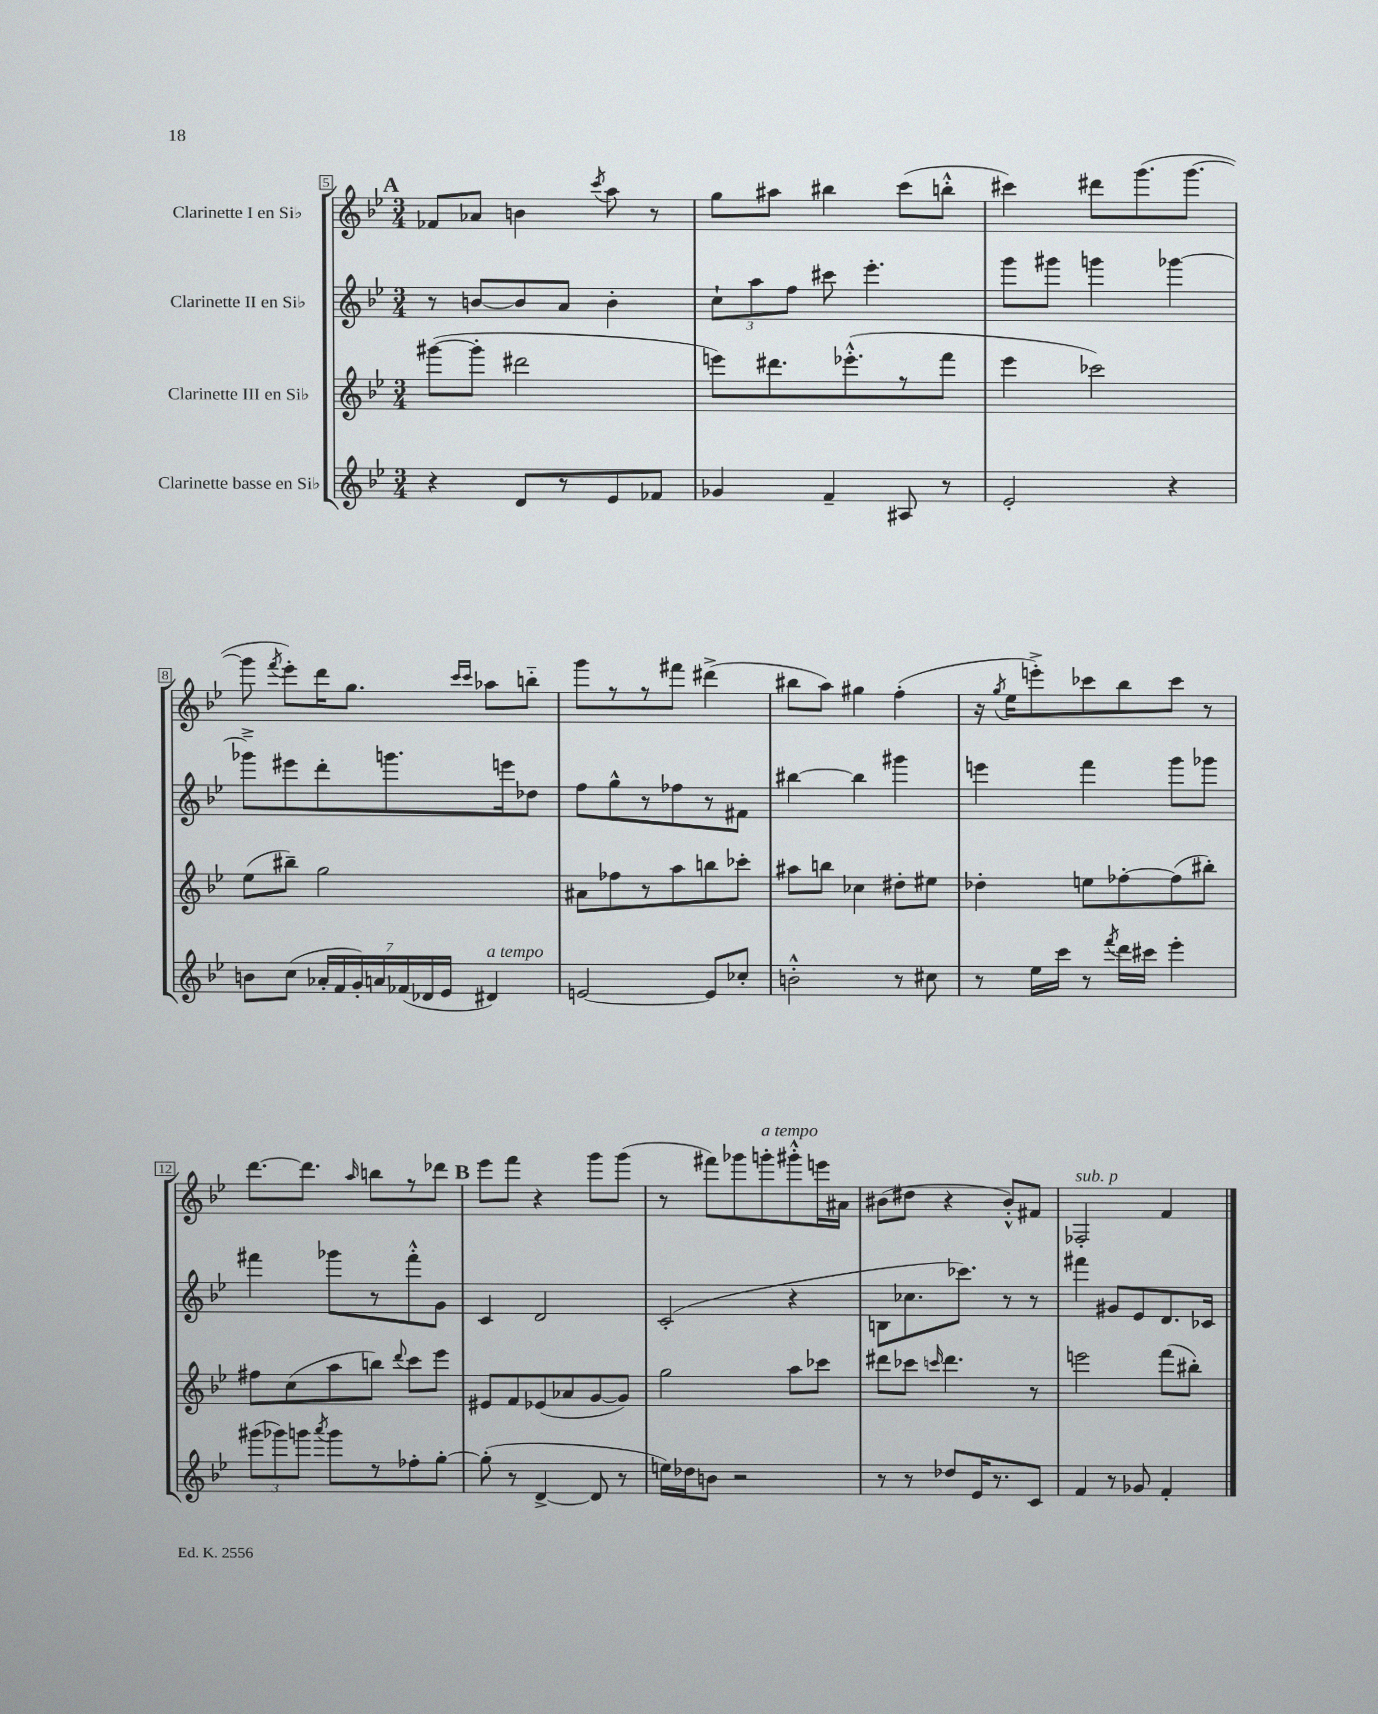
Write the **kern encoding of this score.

**kern	**kern	**kern	**kern
*part4	*part3	*part2	*part1
*staff4	*staff3	*staff2	*staff1
*I"Clarinette basse en Si♭	*I"Clarinette III en Si♭	*I"Clarinette II en Si♭	*I"Clarinette I en Si♭
*clefG2	*clefG2	*clefG2	*clefG2
*k[b-e-]	*k[b-e-]	*k[b-e-]	*k[b-e-]
*M3/4	*M3/4	*M3/4	*M3/4
!!LO:REH:place=s1:t=A
=5	=5	=5	=5
4r	([8ggg#X\L	8r	8f-X/L
.	8ggg#'\J]	[8bn/L	8a-X/J
8d/L	2ddd#X\	8b/]	4bn\
8r	.	8a/J	.
.	.	.	8qccc/
8e-/	.	4b'\	8aa\
8f-X/J	.	.	8r
=6	=6	=6	=6
4g-X/	8eeen\L)	12cc`\L	8gg\L
.	.	12aa\	.
.	8.ddd#X\	.	8aa#X\J
.	.	12ff\J	.
4f~/	.	8ccc#X\	4bb#X\
.	(8.eee-X'^^\	.	.
.	.	4.eee-'\	.
8A#X/	8r	.	(8ccc\L
8r	8fff\J	.	8bbn'^^\J
=7	=7	=7	=7
2e-'/	4eee-\	8ggg\L	4ccc#X\)
.	.	8ggg#X\J	.
.	2ccc-X\)	4gggn\	8ddd#X\L
.	.	.	(8.ggg\
4r	.	[4ggg-X\	.
.	.	.	[8.ggg\J
!!LO:LB:g=z
=8	=8	=8	=8
8bn\L	(8ee-\L	8ggg-X~^\L]	8ggg\]
.	.	.	8qfff/
(8cc\J	8bb#X~\J)	8eee#X\	8eee-'\L)
28a-X'/LL	2gg\	8ddd'\	16ddd\K
28f/	.	.	.
.	.	.	8.gg\J
28g'/)	.	.	.
28an/	.	.	.
.	.	8.gggn\	.
(28f-X/	.	.	.
28d-X/	.	.	.
28e-/JJ	.	.	.
.	.	.	16qqccc/LL
.	.	.	16qqccc/JJ
!LO:TX:a:i:t=a tempo	!	!	!
4d#X/)	.	.	8aa-X\L
.	.	16eeen\k	.
.	.	8dd-X\J	8bbn\J
=9	=9	=9	=9
[2en/	8a#X\L	8ff\L	8ggg\L
.	8ff-X\	8gg^^\	8r
.	8r	8r	8r
.	8aa\	8ff-X\	8fff#X\J
8e/L]	8bbn\	8r	(4ddd#X^\
8cc-X'/J	8ccc-X'\J	8f#X\J	.
=10	=10	=10	=10
2bn'^^\	8aa#X\L	[4bb#X\	8bb#X\L
.	8bbn\J	.	8aa\J)
.	4cc-X\	4bb#\]	4gg#X\
8r	8dd#X'\L	4ggg#X\	(4ff'\
8cc#X\	8ee#X\J	.	.
=11	=11	=11	=11
8r	4dd-X'\	4eeen\	16r
.	.	.	8qgg/
.	.	.	16ee-\KL
16ee-\LL	.	.	8eeen'^\)
16ccc\JJ	.	.	.
8r	8een\L	4fff\	8ccc-X\
8qfff/	.	.	.
16ddd\LL	[8ff-X'\	.	8bb-\
16ccc#X\JJ	.	.	.
4eee-'\	(8ff-\]	8ggg\L	8ccc-\J
.	8bb#X'\J)	8ggg-X\J	8r
!!LO:LB:g=z
=12	=12	=12	=12
(12ggg#X\L	8ff#X\L	4fff#X\	[8.ddd\L
12ggg-X\)	.	.	.
.	(8cc\	.	.
12gggn\J	.	.	.
.	.	.	8.ddd\J]
8qaaa/	.	.	.
8ggg\L	8aa\	8ggg-X\L	.
.	.	.	16qqaa/
8r	8bbn\J)	8r	8bbn\L
.	8qqddd/	.	.
8ff-X'\	8ccc\L	8fff#'^^\	8r
[8gg'\J	8eee-\J	8g\J	8ddd-X\J
!!LO:REH:place=s1:t=B
=13	=13	=13	=13
(8gg'\]	8e#X/L	4c/	8eee-\L
8r	8f/	.	8fff\J
[4d^/	(8e-X/	2d/	4r
.	8a-X/	.	.
8d/]	[8g/	.	8ggg\L
8r	8g/J])	.	(8ggg\J
=14	=14	=14	=14
16een\LL)	2gg\	(2c'/	8r
16dd-X\J	.	.	.
8bn\J	.	.	8fff#X\L)
2r	.	.	8ggg-X\
!	!	!	!LO:TX:a:i:t=a tempo
.	.	.	8gggn'\
.	8aa\L	4r	8ggg#X'^^\
.	8ccc-X\J	.	16eeen\L
.	.	.	16a#X\JJ
=15	=15	=15	=15
8r	8ddd#X\L	8Bn\L	(8b#X\L
8r	8ccc-X\J	8.cc-X\	8dd#X\J
.	16qqcccn/	.	.
8dd-X/L	4.ddd#\	.	4r
.	.	8.ccc-X\J)	.
16e-/K	.	.	.
8.r	.	.	.
.	.	8r	8b#'^^/L)
8c/J	8r	8r	8f#X/J
=16	=16	=16	=16
!	!	!	!LO:TX:a:i:t=sub. p
4f/	2eeen\	4fff#X\	2F-X'/
8r	.	8g#X/L	.
8g-X/	.	8e-/	.
4f'/	(8fff\L	8.d/	4f/
.	8bb#X'\J)	.	.
.	.	16c-X/Jk	.
==	==	==	==
*-	*-	*-	*-
